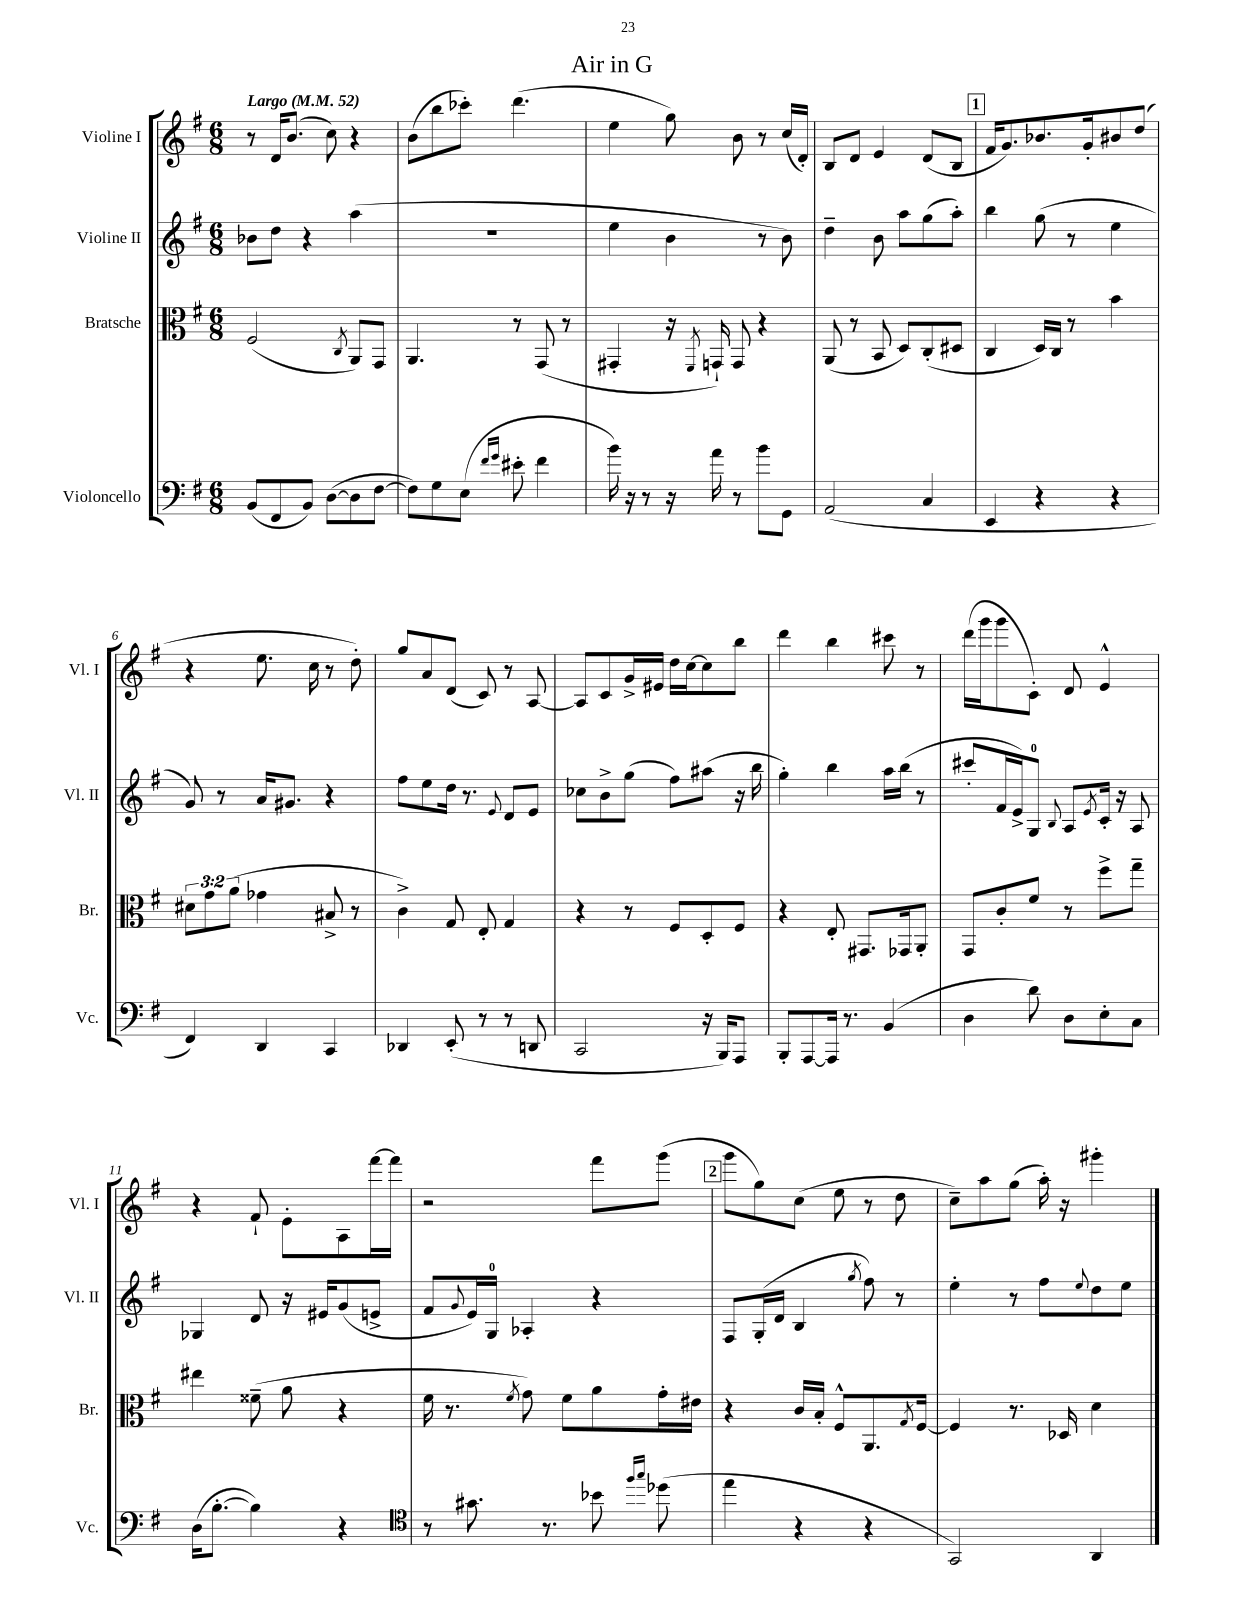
\header { title = "Air in G" }
<<
\new StaffGroup <<
\new Staff = "s0" \with { instrumentName = "Violine I" shortInstrumentName = "Vl. I" } {
    \clef treble \key g \major \numericTimeSignature \time 6/8 \tempo "Largo" 4 = 52
    r8 d'16 b'8.( c''8) r4 |
    b'8( b''8 ces'''8-.) d'''4.( |
    e''4 g''8) b'8 r8 c''16( d'16-.) |
    b8 d'8 e'4 d'8( b8 |
    \mark \markup { \box "1" } fis'16 g'8.) bes'8. g'16-. bis'8 d''8( |
    r4 e''8. c''16 r8 d''8-.) |
    g''8 a'8 d'8( c'8) r8 a8~ |
    a8 c'8 g'16-> eis'16 d''16 c''16~ c''8 b''8 |
    d'''4 b''4 cis'''8 r8 |
    d'''16( g'''16 g'''8 c'8-.) d'8 e'4-^ |
    r4 fis'8-! e'8-. a8 fis'''16~ fis'''16 |
    r2 fis'''8 g'''8( |
    \mark \markup { \box "2" } g'''8 g''8) c''8( e''8 r8 d''8 |
    c''8--) a''8 g''8( a''16-.) r16 gis'''4-. \bar "|." |
}
\new Staff = "s1" \with { instrumentName = "Violine II" shortInstrumentName = "Vl. II" } {
    \clef treble \key g \major \numericTimeSignature \time 6/8
    bes'8 d''8 r4 a''4( |
    R2. |
    e''4 b'4 r8 b'8) |
    d''4-- b'8 a''8 g''8( a''8-.) |
    \mark \markup { \box "1" } b''4 g''8( r8 e''4 |
    g'8) r8 a'16 gis'8. r4 |
    fis''8 e''8 d''16 r8. \appoggiatura { e'8 } d'8 e'8 |
    ces''8 b'8-> g''8( fis''8) ais''8( r16 b''16 |
    g''4-.) b''4 a''16 b''16( r8 |
    cis'''8-. fis'16 e'16->) g8-0 \appoggiatura { b8 } a8 \acciaccatura { e'8 } c'16-. r16 a8 |
    ges4 d'8 r16 eis'16 g'8( e'8-> |
    fis'8 \appoggiatura { g'8 } e'16) g16-0 aes4-. r4 |
    \mark \markup { \box "2" } fis8 g16-.( d'16 b4 \acciaccatura { g''8 } fis''8) r8 |
    e''4-. r8 fis''8 \appoggiatura { e''8 } d''8 e''8 \bar "|." |
}
\new Staff = "s2" \with { instrumentName = "Bratsche" shortInstrumentName = "Br." } {
    \clef alto \key g \major \numericTimeSignature \time 6/8 \override Staff.TupletNumber.text = #tuplet-number::calc-fraction-text
    fis2( \acciaccatura { c8 } a,8) g,8 |
    a,4. r8 g,8( r8 |
    gis,4-. r16 \acciaccatura { fis,8 } g,16-!) g,8 r4 |
    a,8( r8 b,8 d8) c8-.( dis8 |
    \mark \markup { \box "1" } c4 d16) c16 r8 b'4 |
    \tuplet 3/2 { dis'8 g'8 a'8( } ges'4 bis8-> r8 |
    c'4->) g8 e8-. g4 |
    r4 r8 fis8 d8-. fis8 |
    r4 e8-. gis,8. ges,16 a,8-. |
    g,8 c'8-. fis'8 r8 fis''8-> g''8-- |
    eis''4 fisis'8--( a'8 r4 |
    fis'16 r8. \acciaccatura { fis'8 } g'8) fis'8 a'8 g'16-. eis'16 |
    \mark \markup { \box "2" } r4 c'16 b16-. fis8-^ a,8. \acciaccatura { g8 } fis16~ |
    fis4 r8. des16 d'4 \bar "|." |
}
\new Staff = "s3" \with { instrumentName = "Violoncello" shortInstrumentName = "Vc." } {
    \clef bass \key g \major \numericTimeSignature \time 6/8
    b,8( fis,8 b,8) d8~( d8 fis8~ |
    fis8) g8 e8( \grace { fis'16 g'16 } eis'8-. fis'4 |
    b'16) r16 r8 r16 a'16 r8 b'8 g,8 |
    a,2( c4 |
    \mark \markup { \box "1" } e,4 r4 r4 |
    fis,4) d,4 c,4 |
    des,4 e,8-.( r8 r8 d,8 |
    c,2 r16 b,,16) a,,8 |
    b,,8-. a,,8~ a,,16 r8. b,4( |
    d4 d'8) d8 e8-. c8 |
    d16( b8.~-. b4) r4 |
    \clef tenor r8 gis'8. r8. bes'8 \grace { fis''16 g''16 } des''8( |
    \mark \markup { \box "2" } e''4 r4 r4 |
    g,2) a,4 \bar "|." |
}
>>
>>
